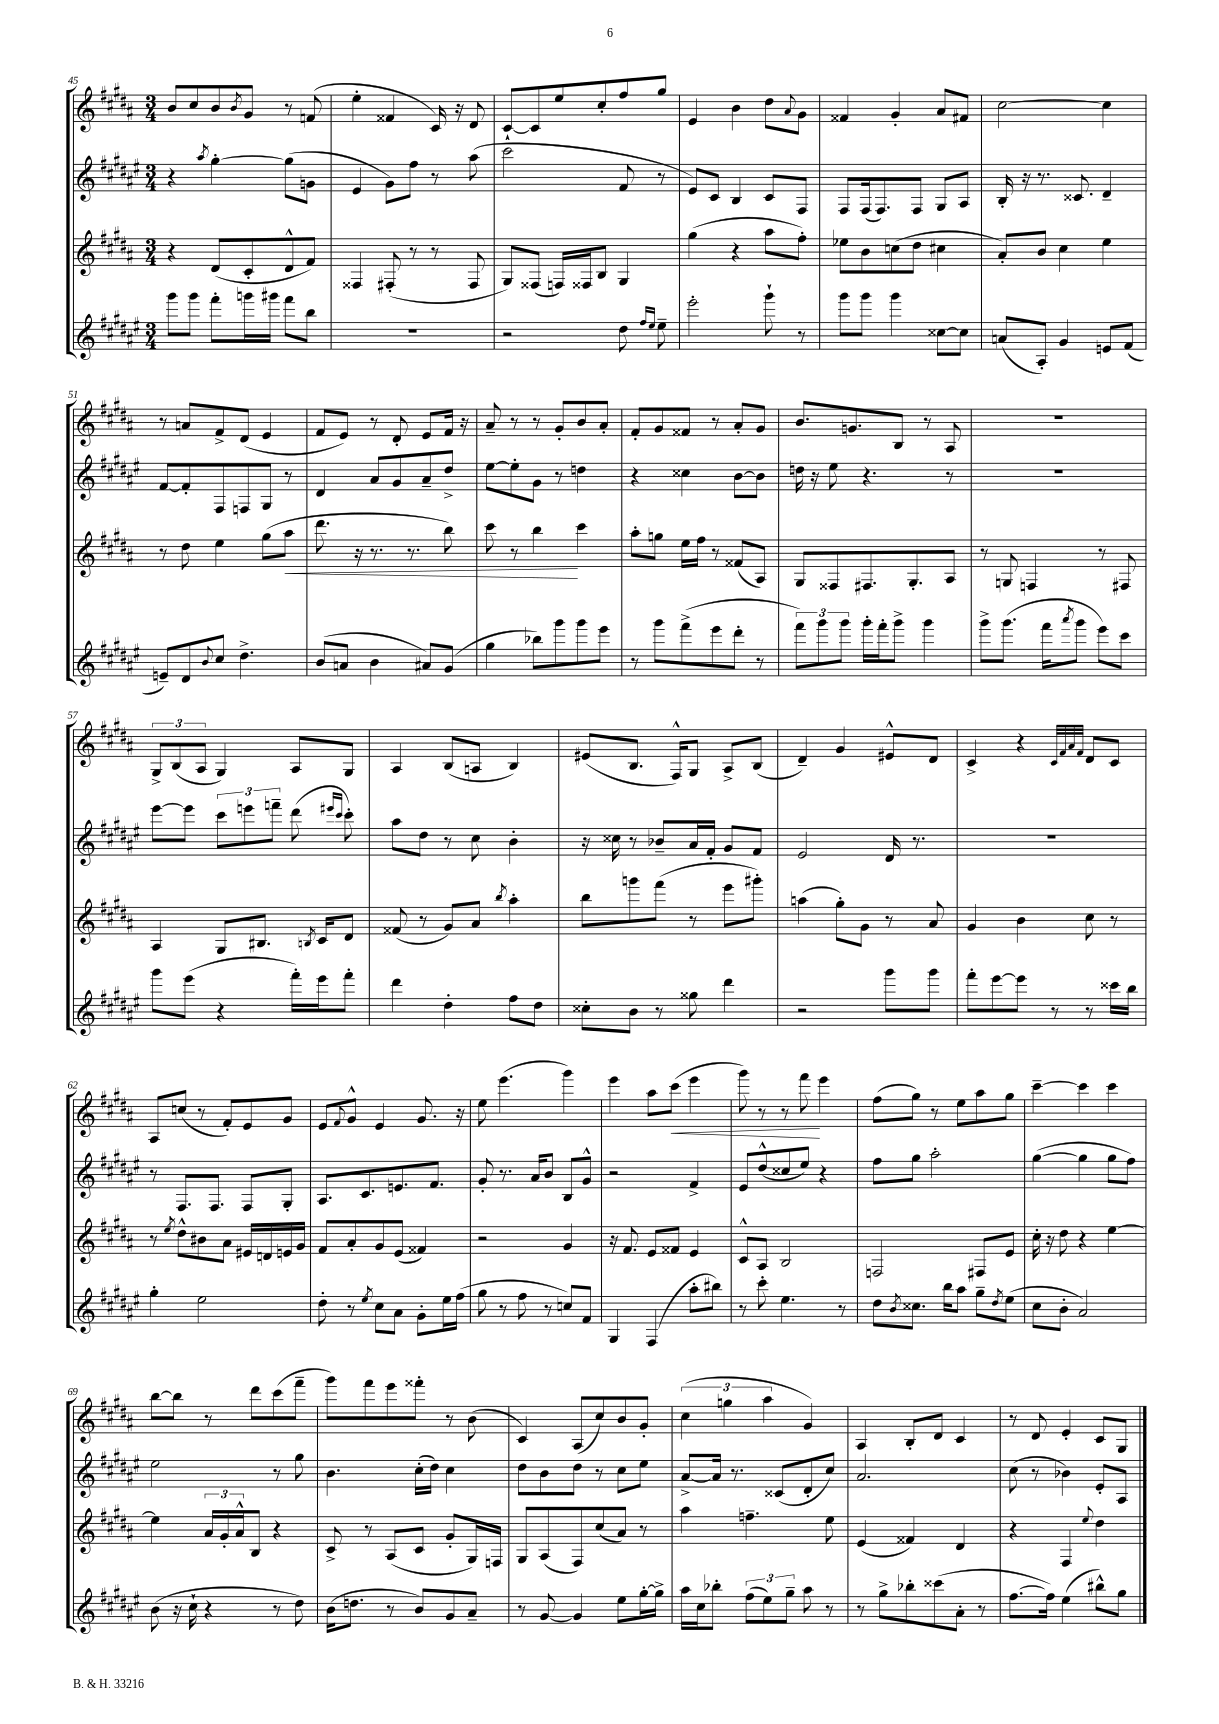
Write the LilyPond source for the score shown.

<<
\new StaffGroup <<
\new Staff = "s0" {
    \clef treble \key b \major \numericTimeSignature \time 3/4
    b'8 cis''8 b'8 \acciaccatura { b'8 } gis'8 r8 f'8( |
    e''4-. fisis'4 cis'16) r16 dis'8 |
    cis'8~-! cis'8 e''8 cis''8-. fis''8 gis''8 |
    e'4 b'4 dis''8 \appoggiatura { ais'8 } gis'8 |
    fisis'4 gis'4-. ais'8 fis'8 |
    cis''2~ cis''4 |
    r8 a'8 fis'8-> dis'8( e'4 |
    fis'8 e'8) r8 dis'8-. e'8 fis'16 r16 |
    ais'8-- r8 r8 gis'8-. b'8 ais'8-. |
    fis'8-. gis'8 fisis'8 r8 ais'8-. gis'8 |
    b'8. g'8. b8 r8 ais8 |
    R2. |
    \tuplet 3/2 { gis8-> b8( ais8 } gis4) ais8 gis8 |
    ais4 b8( a8 b4) |
    eis'8( b8. fis16-^) gis8 ais8-> b8( |
    dis'4--) gis'4 eis'8-^ dis'8 |
    cis'4-> r4 \grace { cis'32 fis'32 ais'32 fis'32 } dis'8 cis'8 |
    ais8 c''8( r8 fis'8-.) e'8 gis'8 |
    e'8 \appoggiatura { fis'8 } gis'8-^ e'4 gis'8. r16 |
    e''8 e'''4.( gis'''4) |
    e'''4 ais''8 cis'''8\<( e'''4 |
    gis'''8) r8 r8 fis'''8\! e'''4 |
    fis''8( gis''8) r8 e''8 ais''8 gis''8 |
    cis'''4~-- cis'''4 cis'''4 |
    b''8~ b''8 r8 dis'''8 cis'''8( fis'''8-- |
    gis'''8) fis'''8 e'''8 fisis'''8-. r8 b'8( |
    cis'4) ais8( cis''8) b'8 gis'8-. |
    \tuplet 3/2 { cis''4( g''4 ais''4 } gis'4) |
    ais4 b8-. dis'8 cis'4 |
    r8 dis'8 e'4-. cis'8 gis8 \bar "|." |
}
\new Staff = "s1" {
    \clef treble \key fis \major \numericTimeSignature \time 3/4
    r4 \acciaccatura { ais''8 } gis''4~-. gis''8( g'8 |
    eis'4 gis'8) fis''8 r8 ais''8( |
    cis'''2 fis'8 r8 |
    eis'8) cis'8 b4 cis'8 fis8 |
    fis8 fis16( fis8.) fis8 gis8 ais8 |
    b16-. r16 r8. cisis'8. dis'4-- |
    fis'8~ fis'8-. fis8 f8 gis8 r8 |
    dis'4 ais'8 gis'8 ais'8-- dis''8-> |
    eis''8~ eis''8-. gis'8 r8 d''4 |
    r4 cisis''4 b'8~ b'8 |
    d''16 r16 eis''8 r4. r8 |
    R2. |
    eis'''8~ eis'''8 \tuplet 3/2 { cis'''8 e'''8 f'''8-- } dis'''8( \grace { eis'''16 cis'''16 } cis'''8-.) |
    ais''8 dis''8 r8 cis''8 b'4-. |
    r16 cisis''16 r8 bes'8-- ais'16 fis'16-. gis'8 fis'8 |
    eis'2 dis'16 r8. |
    R2. |
    r8 fis8. fis8. fis8 gis8-. |
    ais8. cis'8. e'8. fis'8. |
    gis'8-. r8. ais'16 b'8 b8 gis'8-^ |
    r2 fis'4-> |
    eis'8 dis''8-^( cisis''8 eis''8) r4 |
    fis''8 gis''8 ais''2-. |
    gis''4~( gis''4 gis''8 fis''8) |
    eis''2 r8 gis''8 |
    b'4. cis''16-.( dis''16) cis''4 |
    dis''8 b'8 dis''8 r8 cis''8 eis''8 |
    ais'8~-> ais'16 r8. cisis'8( dis'8-. cis''8) |
    ais'2. |
    cis''8( r8 bes'4) eis'8-. ais8 \bar "|." |
}
\new Staff = "s2" {
    \clef treble \key b \major \numericTimeSignature \time 3/4
    r4 dis'8( cis'8-. dis'8-^ fis'8) |
    fisis4 fis8-.( r8 r8 fis8 |
    gis8) fisis8( f16) fisis16 b8 gis4 |
    gis''4( r4 ais''8 fis''8-.) |
    ees''8 b'8 c''8( dis''8 cis''4 |
    ais'8-.) b'8 cis''4 e''4 |
    r8 dis''8 e''4 gis''8( ais''8\< |
    dis'''8. r16 r8. r8. b''8) |
    cis'''8 r8 b''4\! cis'''4 |
    ais''8-. g''8 e''16 fis''16 r8 fisis'8( ais8) |
    gis8 fisis8 fis8. gis8.-. ais8 |
    r8 g8 f4 r8 fis8 |
    ais4 gis8 bis8. \acciaccatura { b8 } cis'16 dis'8 |
    fisis'8( r8 gis'8) ais'8 \acciaccatura { b''8 } ais''4-. |
    b''8 g'''8 fis'''8( r8 e'''8 gis'''8-.) |
    a''4( gis''8-.) gis'8 r8 ais'8 |
    gis'4 b'4 cis''8 r8 |
    r8 \acciaccatura { e''8 } dis''8-^ bis'8 ais'8 eis'16 d'16 e'16 gis'16 |
    fis'8 ais'8-. gis'8 e'8( fisis'4) |
    r2 gis'4 |
    r16 fis'8. e'8 fisis'8 e'4 |
    cis'8-^ ais8 b2 |
    f2 fis8 e'8 |
    cis''16-. r16 dis''8 r4 e''4~ |
    e''4 \tuplet 3/2 { ais'16 gis'16-. ais'16-^ } b8 r4 |
    cis'8-> r8 ais8( cis'8 gis'8-. gis16) f16 |
    gis8 ais8( fis8) cis''8( ais'8) r8 |
    ais''4 f''4.-- e''8 |
    e'4( fisis'4) dis'4 |
    r4 fis4 \appoggiatura { e''8 } dis''4 \bar "|." |
}
\new Staff = "s3" {
    \clef treble \key fis \major \numericTimeSignature \time 3/4
    gis'''8 gis'''8 fis'''8-. g'''16 gis'''16 fis'''8 b''8 |
    R2. |
    r2 dis''8 \grace { fis''16 eis''16 } eis''8-- |
    eis'''2-. gis'''8-! r8 |
    gis'''8 gis'''8 gis'''4 cisis''8~ cisis''8 |
    a'8( ais8-.) gis'4 e'8 fis'8( |
    e'8--) dis'8 \appoggiatura { b'8 } cis''8 dis''4.-> |
    b'8( a'8 b'4 ais'8) gis'8( |
    gis''4 bes''8) gis'''8 gis'''8 eis'''8 |
    r8 gis'''8 fis'''8->( eis'''8 dis'''8-. r8 |
    \tuplet 3/2 { fis'''8) gis'''8 gis'''8 } gis'''16-. fis'''16-. gis'''8-> gis'''4 |
    gis'''8-> gis'''8.( fis'''16 \acciaccatura { ais'''8 } gis'''8 eis'''8) cis'''8 |
    gis'''8 eis'''8( r4 fis'''16-.) eis'''16 fis'''8-. |
    dis'''4 dis''4-. fis''8 dis''8 |
    cisis''8-. b'8 r8 gisis''8 dis'''4 |
    r2 gis'''8 gis'''8 |
    fis'''8-. eis'''8~ eis'''8 r8 r8 cisis'''16 b''16 |
    gis''4-. eis''2 |
    dis''8-. r8 \acciaccatura { eis''8 } cis''8 ais'8 gis'8-. eis''16 fis''16( |
    gis''8 r8 fis''8 r8 c''8) fis'8 |
    gis4 fis4( ais''8-. bis''8) |
    r8 cis'''8-. eis''4. r8 |
    dis''8 \acciaccatura { b'8 } cisis''8. b''16 ais''8 gis''8-- \acciaccatura { dis''8 } eis''8( |
    cis''8 b'8-. ais'2) |
    b'8( r16 cis''16-! r4 r8 dis''8) |
    b'16( d''8. r8 b'8) gis'8 ais'8-- |
    r8 gis'8~ gis'4 eis''8 gis''16~-. gis''16-> |
    ais''16 cis''16 bes''8-. \tuplet 3/2 { fis''8( eis''8) gis''8-- } ais''8 r8 |
    r8 gis''8-> bes''8-. cisis'''8( ais'8-. r8 |
    fis''8.~ fis''16) eis''4( bis''8-^) gis''8 \bar "|." |
}
>>
>>
\layout { \context { \Score currentBarNumber = #45 } }
